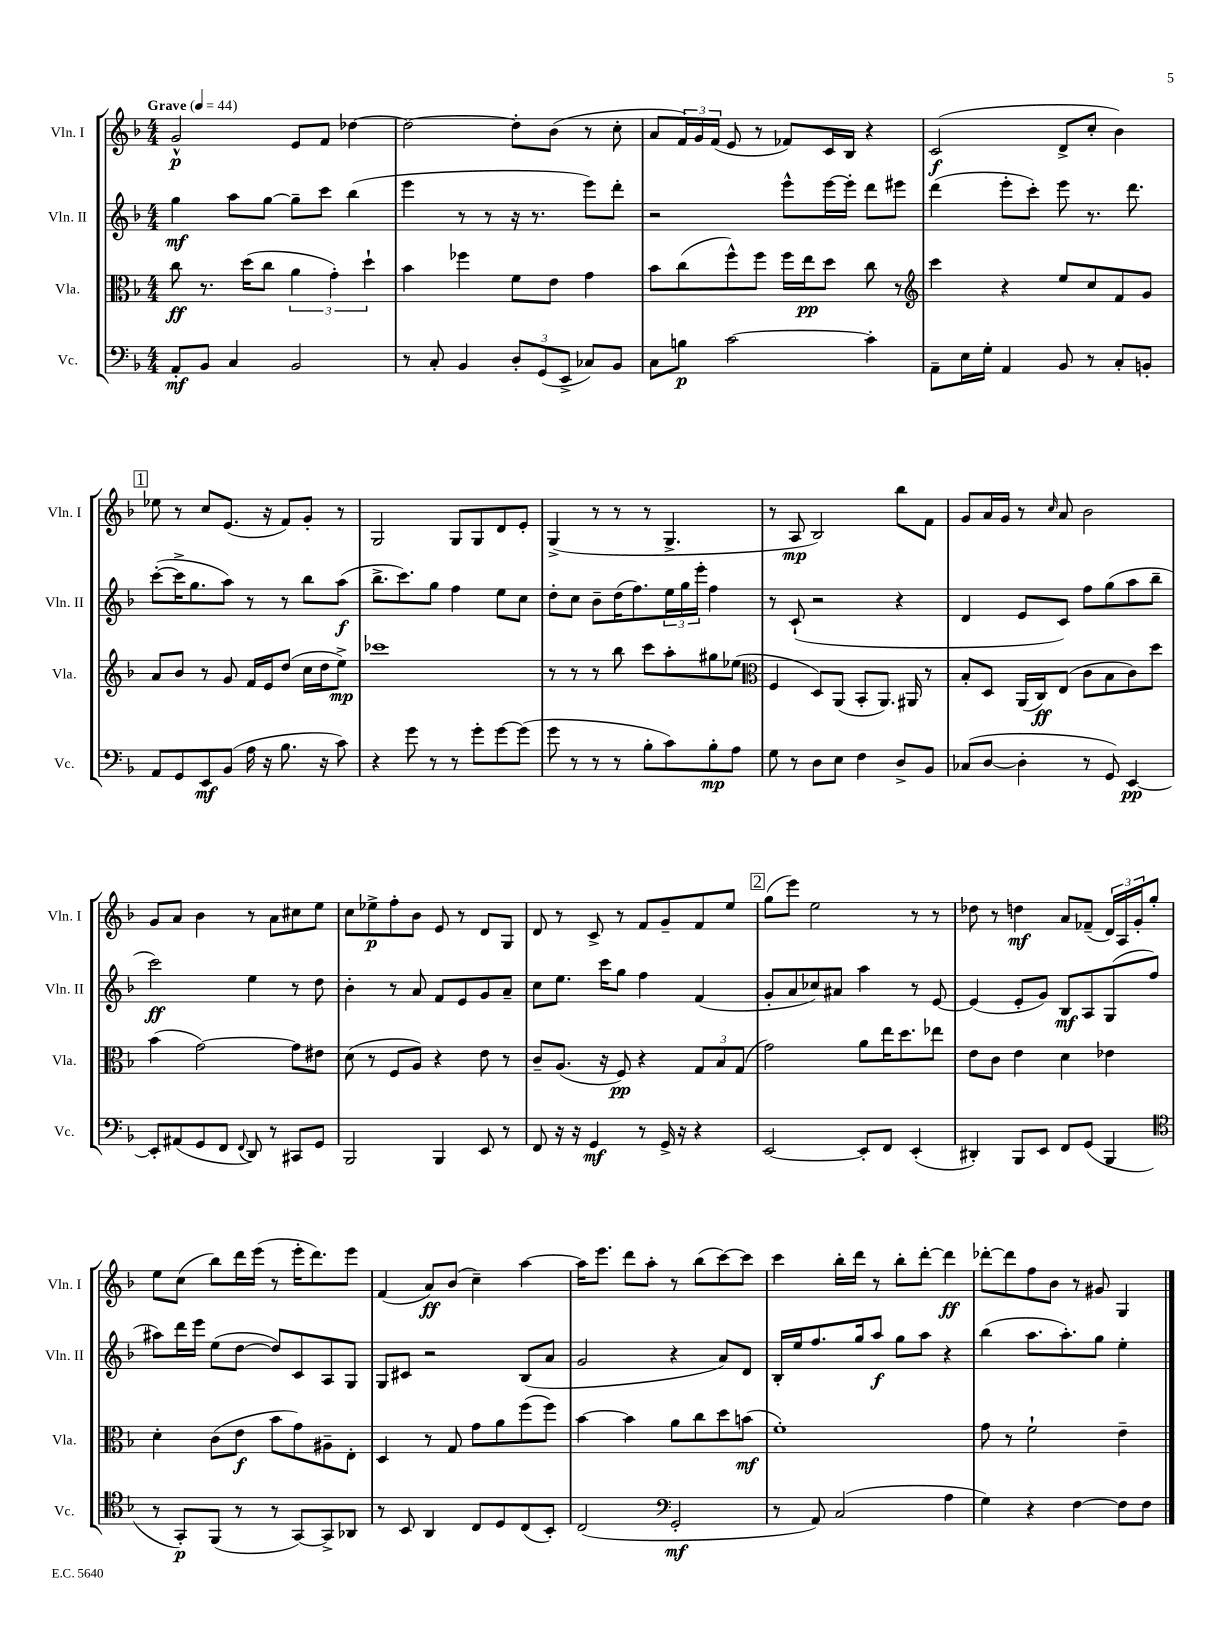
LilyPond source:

<<
\new StaffGroup <<
\new Staff = "s0" \with { instrumentName = "Vln. I" shortInstrumentName = "Vln. I" } {
    \clef treble \key f \major \numericTimeSignature \time 4/4 \tempo "Grave" 4 = 44
    g'2-^\p e'8 f'8 des''4~ |
    des''2~ des''8-. bes'8( r8 c''8-. |
    a'8 \tuplet 3/2 { f'16) g'16 f'16( } e'8 r8 fes'8) c'16 bes16 r4 |
    c'2\f( d'8-> c''8-. bes'4) |
    \mark \markup { \box "1" } ees''8 r8 c''8 e'8.( r16 f'8) g'8-. r8 |
    g2 g8 g8 d'8 e'8-. |
    g4->( r8 r8 r8 g4.-> |
    r8 a8\mp bes2) bes''8 f'8 |
    g'8 a'16 g'16 r8 \grace { c''16 } a'8 bes'2 |
    g'8 a'8 bes'4 r8 a'8 cis''8 e''8 |
    c''8 ees''8->\p f''8-. bes'8 e'8 r8 d'8 g8 |
    d'8 r8 c'8-> r8 f'8 g'8-- f'8 e''8 |
    \mark \markup { \box "2" } g''8( e'''8) e''2 r8 r8 |
    des''8 r8 d''4\mf a'8 fes'8--( \tuplet 3/2 { d'16) a16 g'16-. } g''8-. |
    e''8 c''8( bes''8) d'''16 e'''16( r8 e'''16-. d'''8.) e'''8 |
    f'4( a'8\ff) bes'8( c''4--) a''4~ |
    a''16 e'''8. d'''8 a''8-. r8 bes''8( c'''8~) c'''8 |
    c'''4 bes''16-. d'''16 r8 bes''8-. d'''8~-. d'''4\ff |
    des'''8~-. des'''8 f''8 bes'8 r8 gis'8 g4 \bar "|." |
}
\new Staff = "s1" \with { instrumentName = "Vln. II" shortInstrumentName = "Vln. II" } {
    \clef treble \key f \major \numericTimeSignature \time 4/4
    g''4\mf a''8 g''8~ g''8-- c'''8 bes''4( |
    e'''4 r8 r8 r16 r8. e'''8) d'''8-. |
    r2 e'''8-^ e'''16~ e'''16-. d'''8 eis'''8 |
    d'''4( e'''8-. c'''8-.) e'''8 r8. d'''8. |
    \mark \markup { \box "1" } c'''8~-.( c'''16-> g''8. a''8) r8 r8 bes''8 a''8\f( |
    bes''8.-> c'''8.) g''8 f''4 e''8 c''8 |
    d''8-. c''8 bes'8-- d''16( f''8.) \tuplet 3/2 { e''16 g''16 e'''16-. } f''4 |
    r8 c'8-!( r2 r4 |
    d'4 e'8 c'8) f''8 g''8( a''8 bes''8-- |
    c'''2\ff) e''4 r8 d''8 |
    bes'4-. r8 a'8 f'8 e'8 g'8 a'8-- |
    c''8 e''8. c'''16 g''8 f''4 f'4( |
    \mark \markup { \box "2" } g'8-. a'8 ces''8) ais'8 a''4 r8 e'8~ |
    e'4( e'8-. g'8) bes8\mf a8 g8( f''8 |
    ais''8) d'''16 e'''16 e''8( d''8~ d''8) c'8 a8 g8 |
    g8 cis'8 r2 bes8( a'8 |
    g'2 r4 a'8) d'8 |
    bes16-. e''16 f''8. g''16 a''8\f g''8 a''8 r4 |
    bes''4( a''8. a''8.-.) g''8 e''4-. \bar "|." |
}
\new Staff = "s2" \with { instrumentName = "Vla." shortInstrumentName = "Vla." } {
    \clef alto \key f \major \numericTimeSignature \time 4/4
    c''8\ff r8. d''16( c''8 \tuplet 3/2 { a'4 g'4-.) d''4-! } |
    bes'4 fes''4 f'8 e'8 g'4 |
    bes'8 c''8( f''8-^) f''8 f''16 e''16\pp d''8 c''8 r8 |
    \clef treble c'''4 r4 e''8 c''8 f'8 g'8 |
    \mark \markup { \box "1" } a'8 bes'8 r8 g'8 f'16 e'16 d''8( c''16 d''16 e''8->\mp) |
    ces'''1 |
    r8 r8 r8 bes''8 c'''8 a''8-. gis''8 ees''8( |
    \clef alto f4 d8) a,8( bes,8-. a,8.) ais,16 r8 |
    bes8-. d8 a,16( c16\ff) e8( c'8 bes8 c'8) d''8 |
    bes'4( g'2~) g'8 eis'8 |
    d'8( r8 f8 a8) r4 e'8 r8 |
    c'8-- a8.( r16 f8\pp) r4 \tuplet 3/2 { g8 bes8 g8( } |
    \mark \markup { \box "2" } g'2) a'8 e''16 d''8. ees''8 |
    e'8 c'8 e'4 d'4 ees'4 |
    d'4-. c'8( e'8\f bes'8 g'8) ais8-- e8-. |
    d4 r8 g8 g'8 a'8 f''8( f''8) |
    bes'4~ bes'4 a'8 c''8 d''8 b'8\mf( |
    f'1-.) |
    g'8 r8 f'2-! e'4-- \bar "|." |
}
\new Staff = "s3" \with { instrumentName = "Vc." shortInstrumentName = "Vc." } {
    \clef bass \key f \major \numericTimeSignature \time 4/4
    a,8-.\mf bes,8 c4 bes,2 |
    r8 c8-. bes,4 \tuplet 3/2 { d8-. g,8( e,8-> } ces8) bes,8 |
    c8 b8\p c'2~ c'4-. |
    a,8-- e16 g16-. a,4 bes,8 r8 c8-. b,8-. |
    \mark \markup { \box "1" } a,8 g,8 e,8\mf bes,8( a16 r16 bes8. r16 c'8) |
    r4 g'8 r8 r8 g'8-. g'8~ g'8( |
    g'8 r8 r8 r8 bes8-. c'8) bes8-.\mp a8 |
    g8 r8 d8 e8 f4 d8-> bes,8 |
    ces8( d8~ d4-. r8 g,8) e,4~\pp |
    e,8-. ais,8( g,8 f,8 \appoggiatura { f,8 } d,8) r8 cis,8 g,8 |
    bes,,2 bes,,4 e,8 r8 |
    f,8 r16 r16 g,4\mf r8 g,16-> r16 r4 |
    \mark \markup { \box "2" } e,2~ e,8-. f,8 e,4-.( |
    dis,4-.) bes,,8 e,8 f,8 g,8( bes,,4 |
    \clef tenor r8 g,8-.\p) f,8( r8 r8 g,8~) g,8-> aes,8 |
    r8 bes,8 a,4 c8 d8 c8( bes,8-.) |
    c2( \clef bass g,2-.\mf |
    r8 a,8) c2( a4 |
    g4) r4 f4~ f8 f8 \bar "|." |
}
>>
>>
\layout { \context { \Score \remove "Bar_number_engraver" } }
